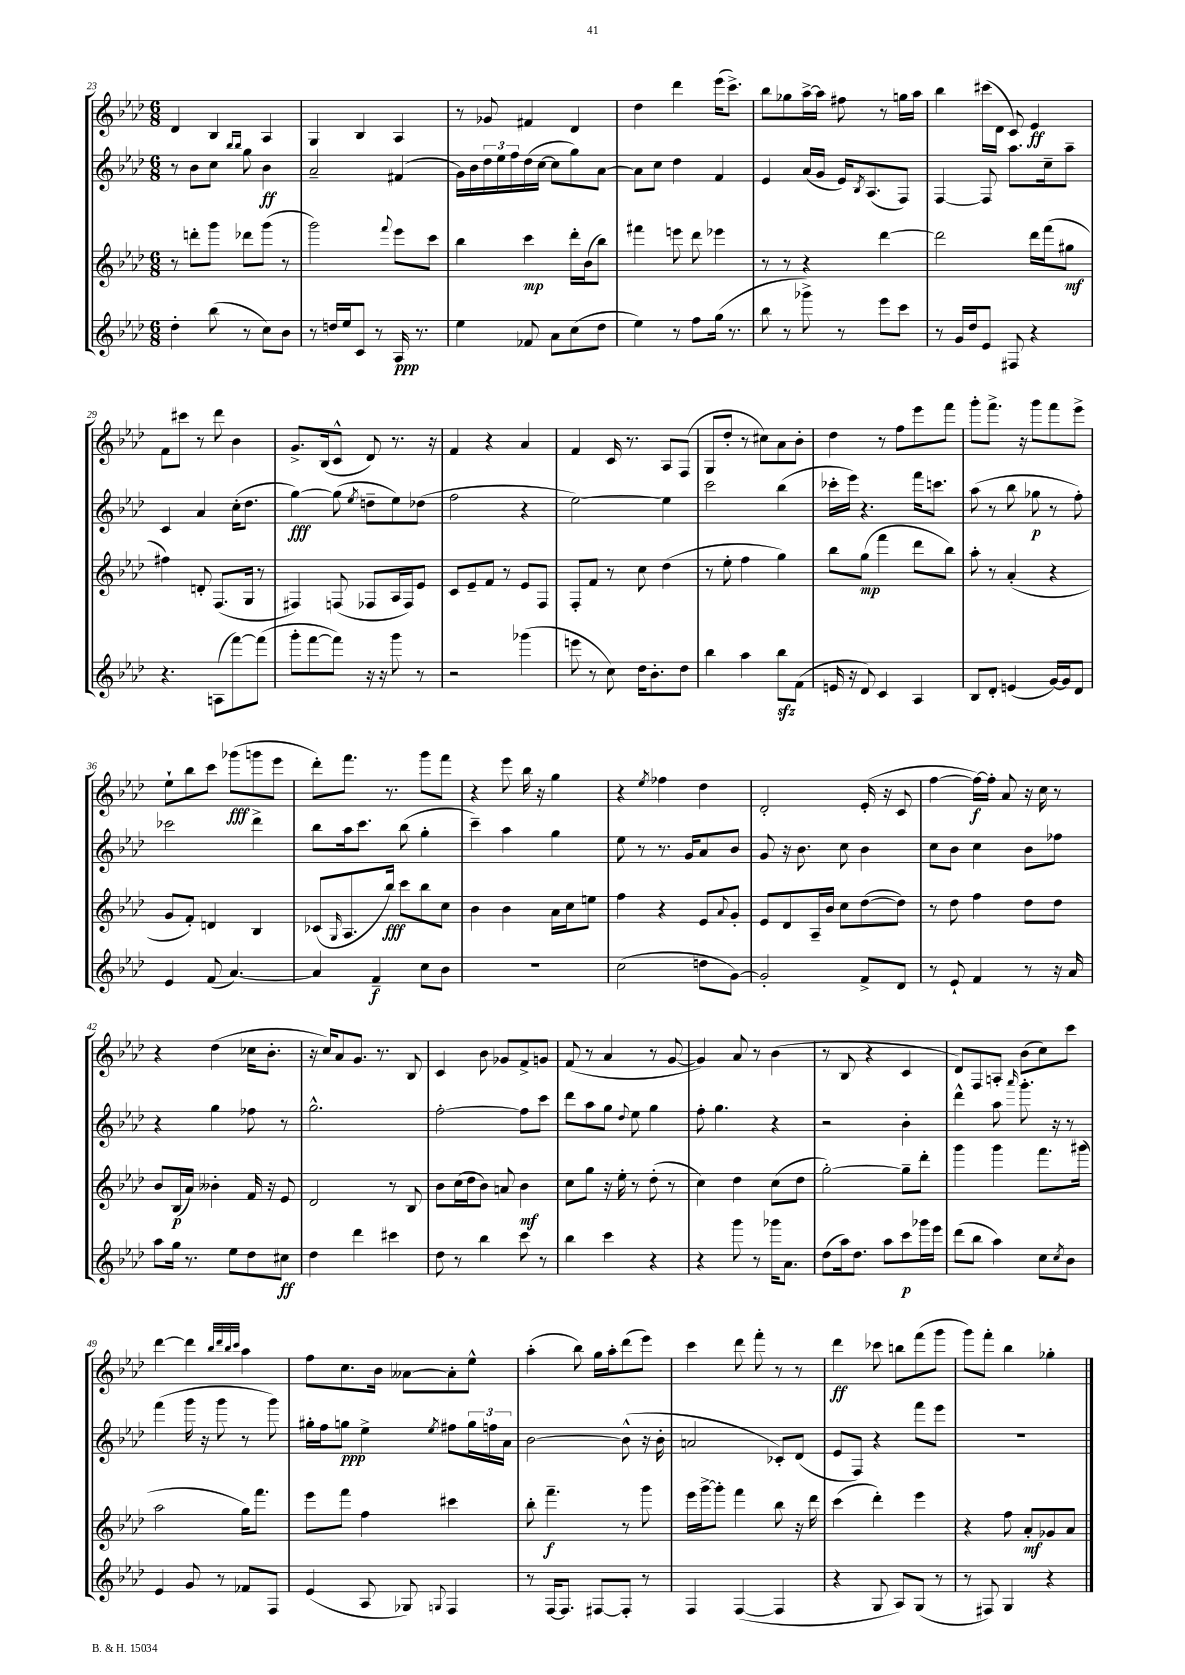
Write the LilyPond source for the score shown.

<<
\new StaffGroup <<
\new Staff = "s0" {
    \clef treble \key aes \major \numericTimeSignature \time 6/8
    des'4 bes4 aes4 |
    g4 bes4 aes4 |
    r8 ges'8 fis'4 des'4 |
    des''4 des'''4 ees'''16( c'''8.->) |
    bes''8 ges''8 aes''16~-> aes''16 fis''8 r8 g''16 aes''16 |
    bes''4 cis'''16( des'16 c'8) ees'4\ff |
    f'8 cis'''8 r8 des'''8 bes'4 |
    g'8.-> bes16( c'8-^ des'8) r8. r16 |
    f'4 r4 aes'4 |
    f'4 c'16 r8. aes8 f8( |
    g8 des''8-. r8 cis''8) aes'8 bes'8-. |
    des''4 r8 f''8 ees'''8 f'''8 |
    g'''8-. f'''8.-> r16 g'''8 f'''8 ees'''8-> |
    ees''8-! bes''8 c'''8 ges'''8\fff( g'''8 ees'''8 |
    des'''8-.) f'''8. r8. g'''8 f'''8 |
    r4 ees'''8 bes''16 r16 g''4 |
    r4 \acciaccatura { ees''8 } fes''4 des''4 |
    des'2-. ees'16-.( r16 c'8 |
    f''4~ f''16~\f) f''16-. aes'8 r16 c''16 r8 |
    r4 des''4( ces''16 bes'8.-. |
    r16 c''16) aes'8 g'8. r8. bes8 |
    c'4 bes'8 ges'8 f'8-> g'8 |
    f'8( r8 aes'4 r8 g'8~ |
    g'4) aes'8 r8 bes'4( |
    r8 bes8 r4 c'4 |
    des'8) f8 a8-. bes'8( c''8) c'''8 |
    des'''4~ des'''4 \grace { bes''32 des'''32 bes''32 c'''32 } aes''4 |
    f''8 c''8. bes'16 aeses'8~ aeses'8-. ees''8-^ |
    aes''4-.( bes''8) g''16 aes''16-. des'''8( ees'''8) |
    c'''4 des'''8 f'''8-. r8 r8 |
    des'''4\ff ces'''8 b''8 f'''8( g'''8 |
    g'''8) f'''8-. bes''4 ges''4-. \bar "|." |
}
\new Staff = "s1" {
    \clef treble \key aes \major \numericTimeSignature \time 6/8
    r8 bes'8 c''8 \grace { bes''16 bes''16 } g''8 bes'4\ff |
    aes'2-- fis'4( |
    g'16) bes'16 \tuplet 3/2 { des''16 ees''16 f''16 } des''16( c''16~ c''8 g''8) aes'8~ |
    aes'8 c''8 des''4 f'4 |
    ees'4 aes'16( g'16 ees'16) \acciaccatura { bes8 } aes8.( f8) |
    f4~ f8 aes''8. c''16-- aes''8-- |
    c'4 aes'4 c''16-.( des''8. |
    g''4~\fff) g''8( \acciaccatura { ees''8 } d''8-- ees''8) des''8( |
    f''2 r4 |
    ees''2~) ees''4 |
    c'''2 bes''4( |
    ces'''16-. ees'''16) r4. f'''16 c'''8. |
    aes''8( r8 bes''8 ges''8\p r8 f''8-.) |
    ces'''2 des'''4-> |
    bes''8 aes''16 c'''8. bes''8( g''4-. |
    c'''4--) aes''4 g''4 |
    ees''8 r8 r8. g'16 aes'8 bes'8 |
    g'8 r16 bes'8. c''8 bes'4 |
    c''8 bes'8 c''4 bes'8 fes''8 |
    r4 g''4 fes''8 r8 |
    g''2.-^ |
    f''2~-. f''8 c'''8 |
    des'''8 aes''8 g''8 \appoggiatura { des''8 } ees''8 g''4 |
    f''8-. g''4. r4 |
    r2 bes'4-. |
    des'''4-^ aes''8 \grace { aes'''16 } g'''8.-. r16 r8 |
    f'''4( g'''16 r16 g'''8 r8 g'''8) |
    gis''16-. f''16 g''8\ppp ees''4-> \acciaccatura { ees''8 } fis''8 \tuplet 3/2 { g''16 f''16 aes'16 } |
    bes'2~ bes'8-^( r16 bes'16-. |
    a'2 ces'8-.) des'8( |
    ees'8 f8) r4 f'''8 ees'''8 |
    R2. \bar "|." |
}
\new Staff = "s2" {
    \clef treble \key aes \major \numericTimeSignature \time 6/8
    r8 d'''8-. g'''8 des'''8 g'''8( r8 |
    g'''2) \appoggiatura { f'''8 } ees'''8 c'''8 |
    bes''4 c'''4\mp des'''16-. bes'16( bes''8) |
    fis'''4 e'''8 des'''8 ees'''4 |
    r8 r8 r4 des'''4~ |
    des'''2 des'''16 f'''16( gis''8\mf |
    fis''4) d'8-. f8.( g16 r8 |
    fis4) f8( fes8 aes16 fes16) ees'8 |
    c'8 ees'8-- f'8 r8 ees'8 f8 |
    f8-. f'8 r8 c''8 des''4( |
    r8 ees''8-. f''4 g''4) |
    bes''8 g''8\mp( f'''4 des'''8 bes''8) |
    aes''8-. r8 aes'4-.( r4 |
    g'8 f'8-.) d'4 bes4 |
    ces'8( \grace { g16 } aes8. bes''16\fff) c'''8 bes''8 c''8 |
    bes'4 bes'4 aes'16 c''16 e''8 |
    f''4 r4 ees'8 \appoggiatura { aes'8 } g'8-. |
    ees'8 des'8 aes16-- bes'16 c''8 des''8~( des''8) |
    r8 des''8 f''4 des''8 des''8 |
    bes'8 bes16\p( aes'16) beses'4-. f'16 r16 ees'8 |
    des'2 r8 bes8 |
    bes'8 c''16( des''16 bes'8) a'8 bes'4\mf |
    c''8 g''8 r16 ees''16-. r8 des''8-.( r8 |
    c''4) des''4 c''8( des''8 |
    g''2~-.) g''8-- des'''8-. |
    g'''4 g'''4 f'''8. gis'''16( |
    aes''2 g''16) f'''8. |
    ees'''8 f'''8 f''4 cis'''4 |
    bes''8-. f'''4.--\f r8 g'''8 |
    ees'''16 g'''16~-> g'''8-. f'''4 bes''8 r16 des'''16 |
    c'''4( des'''4-.) ees'''4 |
    r4 f''8 aes'8-.\mf ges'8 aes'8 \bar "|." |
}
\new Staff = "s3" {
    \clef treble \key aes \major \numericTimeSignature \time 6/8
    des''4-. bes''8( r8 c''8) bes'8 |
    r8 d''16 ees''16 c'8 r8 aes16\ppp r8. |
    ees''4 fes'8 aes'8 c''8( des''8 |
    ees''4) r8 f''8 g''16( r8. |
    bes''8 r8 ges'''8->) r8 ees'''8 c'''8 |
    r8 g'16 des''16 ees'8 fis8 r4 |
    r4. a8( f'''8~) f'''8( |
    g'''8-. f'''8~ f'''8) r16 r16 g'''8 r8 |
    r2 ges'''4( |
    e'''8 r8 c''8) des''16 bes'8.-. des''8 |
    bes''4 aes''4 bes''8\sfz f'8( |
    e'16 r16 des'8) c'4 aes4 |
    bes8 des'8-. e'4( g'16~) g'16 des'8 |
    ees'4 f'8( aes'4.~) |
    aes'4 f'4--\f c''8 bes'8 |
    R2. |
    c''2( d''8 g'8~) |
    g'2-. f'8-> des'8 |
    r8 ees'8-! f'4 r8 r16 aes'16 |
    aes''8 g''16 r8. ees''8 des''8 cis''8\ff |
    des''4 des'''4 cis'''4 |
    des''8 r8 bes''4 c'''8 r8 |
    bes''4 c'''4 r4 |
    r4 g'''8 r8 ges'''16 aes'8. |
    des''8( aes''16) des''8. aes''8 c'''8\p ges'''16 ees'''16 |
    des'''8( bes''8 aes''4) c''8 \acciaccatura { c''8 } bes'8 |
    ees'4 g'8 r8 fes'8 f8 |
    ees'4( aes8 ges8) \appoggiatura { g8 } f4 |
    r8 f16~ f8. fis8~ fis8-. r8 |
    f4 f4~( f4 |
    r4 g8 aes8) g8( r8 |
    r8 fis8) g4 r4 \bar "|." |
}
>>
>>
\layout { \context { \Score currentBarNumber = #23 } }
